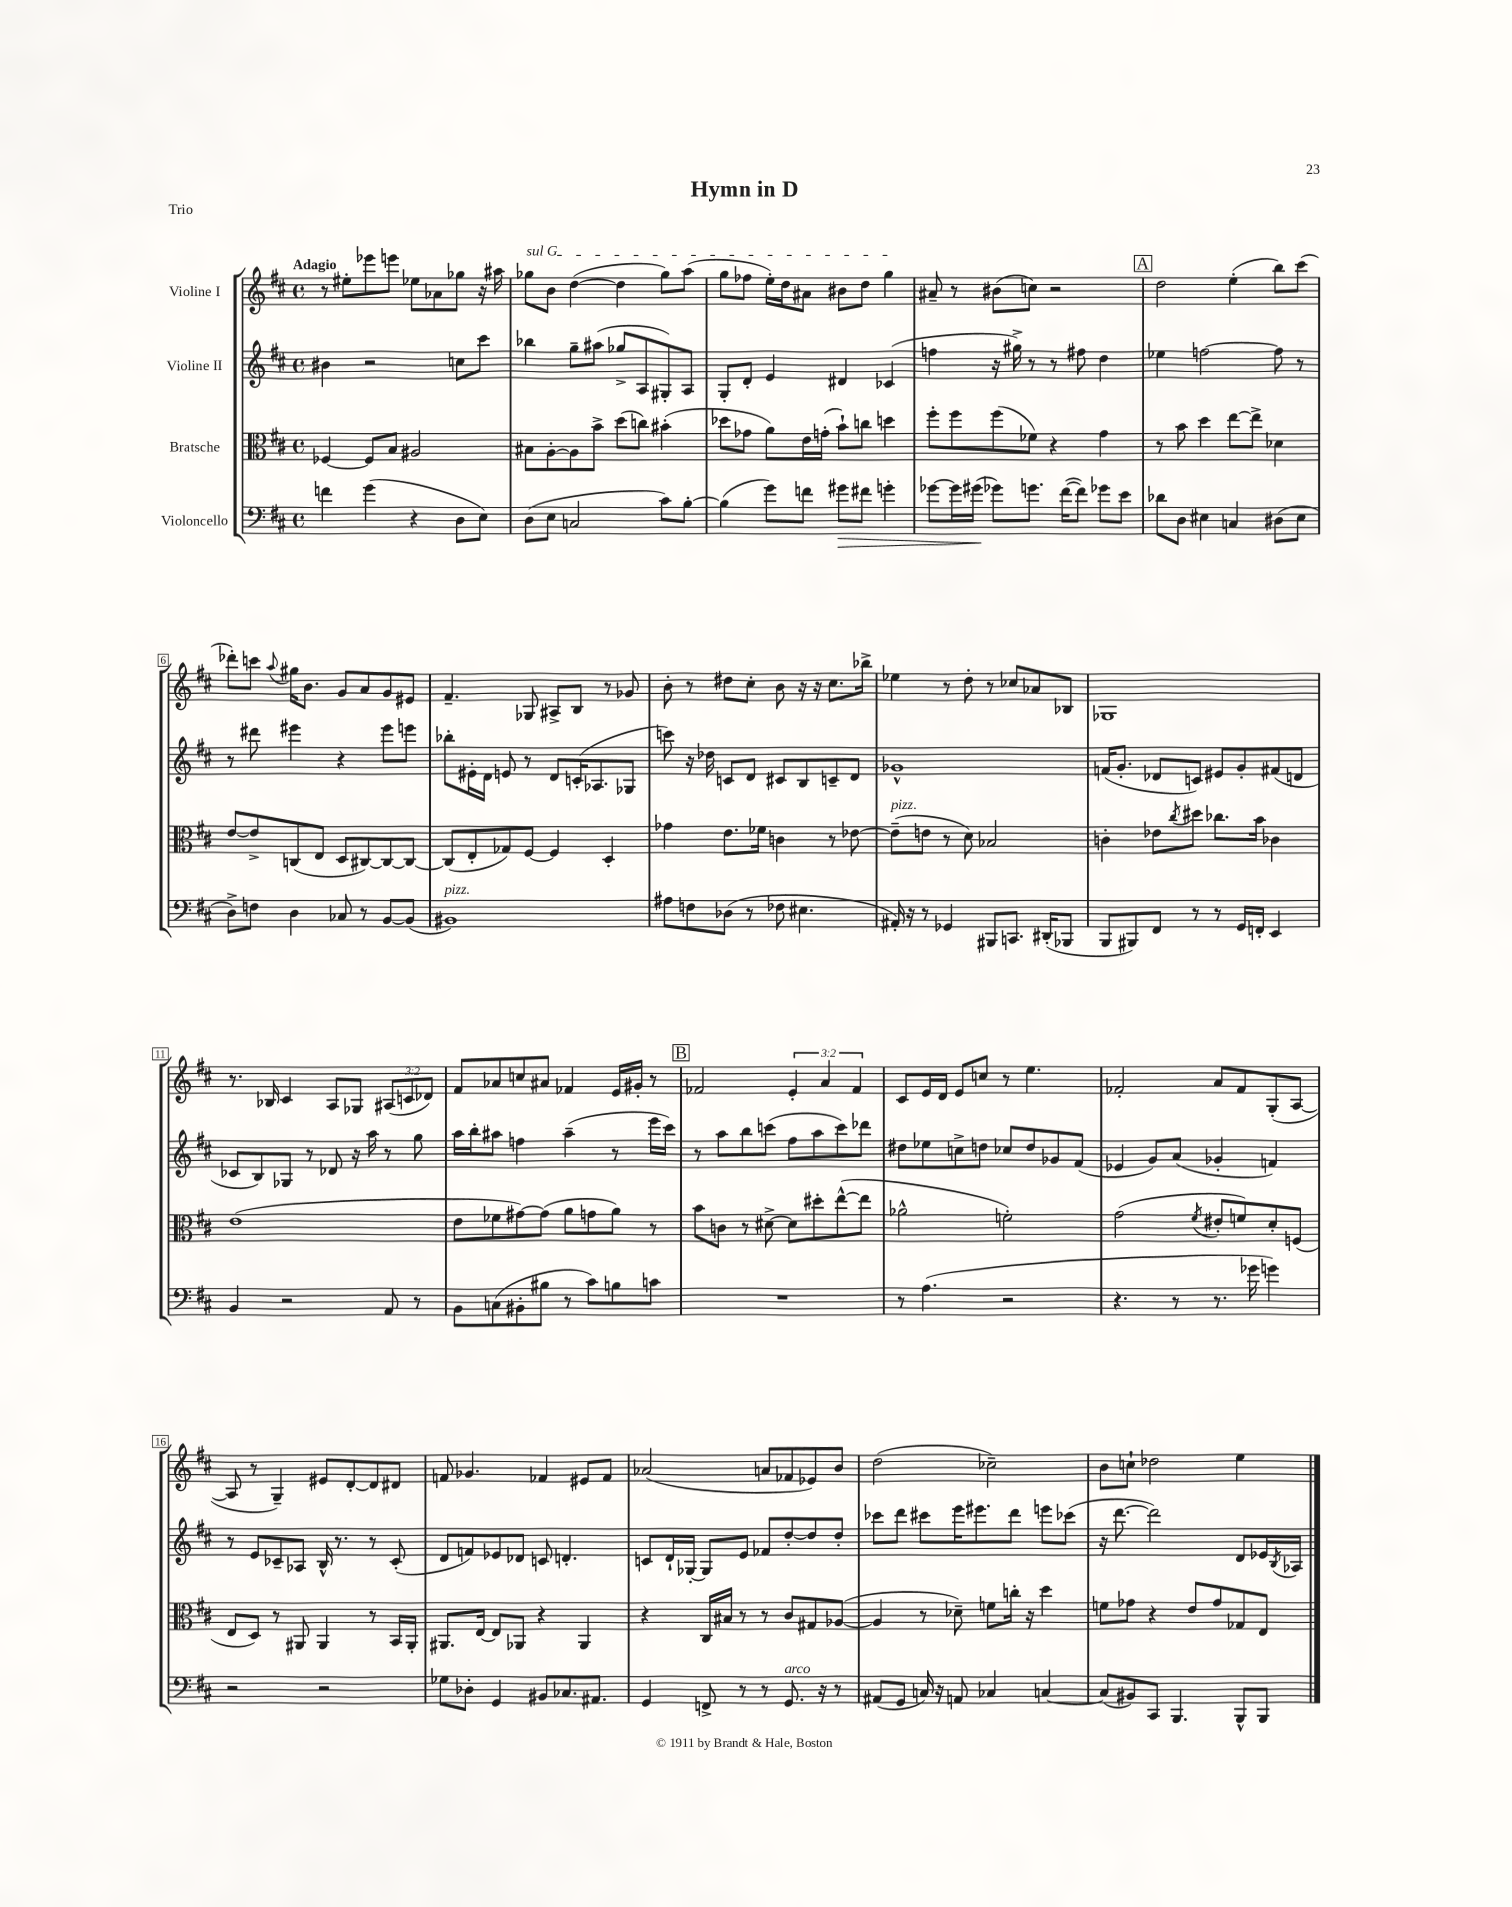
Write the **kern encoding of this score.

**kern	**kern	**kern	**kern
*staff4	*staff3	*staff2	*staff1
*clefF4	*clefC3	*clefG2	*clefG2
*k[f#c#]	*k[f#c#]	*k[f#c#]	*k[f#c#]
*M4/4	*M4/4	*M4/4	*M4/4
*met(c)	*met(c)	*met(c)	*met(c)
4f\	[4F-/	4b#\	8r
.	.	.	8ee#'\L
(4g\	8F-/]L	2r	8eee-\
.	8B/J	.	8eee\J
4r	2A#/	.	8ee-\L
.	.	.	8a-\
8D\L	.	8cc\L	8gg-\J
8E\J)	.	8ccc#\J	16r
.	.	.	16aa#\
=	=	=	=
(8D\L	8B#\L	4bb-\	8gg-\L
8E\J	[8A'\	.	8b\J
2C/	8A\]	8gg~\L	([4dd\
.	8b^\J	(8aa#\J	.
.	(8dd\L	8gg-^/L	4dd\]
.	8cc\J)	8A/	.
8c#\L)	(4b#'\	8G#'/)	8gg-\L)
[8B'\J	.	8A/J	(8aa\J
=	=	=	=
(4B\]	8dd-\L	8G'/L	8gg\L
.	8g-\J	8d'/J	8ff-\J
8g\L)	8a\L)	4e/	16ee'\LL)
.	.	.	16dd\J
8f\J	16e\L	.	8a#\J
.	(16g'\JJ	.	.
8g#\L	8b`\L)	4d#/	8b#\L
8f#\J	8cc\J	.	8dd\J
4g'\	4dd\	(4c-/	4gg\
=	=	=	=
[8g-\L	8ff#'\L	4ff\	8a#~/
16g-\]L	8ff#\	.	8r
(16g#\JJ	.	.	.
8g-\L)	(8ff#\	16r	(8b#\L
.	.	16gg#^\)	.
8.g\J	8f-\J)	8r	8cc\J)
.	4r	8r	2r
([16f#\LK	.	.	.
8f#\]J)	.	8ff#\	.
8g-\L	4g\	4dd\	.
8e\J	.	.	.
=	=	=	=
8d-\L	8r	4ee-\	2dd\
8D\J	8b\	.	.
4E#\	4dd\	[2ff\	.
4C/	[8ee\L	.	(4ee'\
.	8ee^\]J	.	.
(8D#\L	4d-\	8ff\]	8bb\L)
8E#\J	.	8r	(8ccc#\J
=	=	=	=
8D^\L)	[8e/L	8r	8ddd-'\L)
8F\J	8e^/]	8ddd#\	8ccc\J
.	.	.	8qqaa/
4D\	(8C/	4eee#\	16gg#\LK
.	.	.	8.b\J
.	8E/J	.	.
8C-/	8D/L	4r	8g/L
8r	[8C#/)	.	8a/
[8BB/L	8C#/_	8eee#\L	8g/
(8BB/]J	8C#/_J	8eee\J	8e#/J
=	=	=	=
1BB#)	(8C#/]L	8bb-'\L	4.f#~/
.	8E'/	16e#'\L	.
.	.	16d\JJ	.
.	8G-/)	8e/	.
.	[8F#/J	8r	8G-/
.	4F#/]	8d/L	8A#^/L
.	.	(16c'/K	8B/J
.	.	8.A-/	.
.	4D'/	.	8r
.	.	8G-/J	8g-/
=	=	=	=
8A#\L	4g-\	8ccc\)	8b'\
8F\	.	16r	8r
.	.	16dd-\	.
(8D-\J	8.e\L	8c/L	8dd#\L
8r	.	8d/J	8cc#'\J
.	16f-\Jk	.	.
8F-\	4c\	8c#/L	8b\
4.E#\	.	8B/	16r
.	.	.	16r
.	8r	8c~/	8.cc#\L
.	[8e-\	8d/J	.
.	.	.	16bb-^\Jk
=	=	=	=
16AA#'/)	(8e-~\]L	1g-^^	4ee-\
16r	.	.	.
8r	8e\J	.	.
4GG-/	8r	.	8r
.	8d\)	.	8dd'\
8BBB#/L	2B-/	.	8r
8.CC/J	.	.	8cc-/L
.	.	.	8a-/
(16DD#'/LK	.	.	.
8BBB-/J	.	.	8B-/J
=	=	=	=
8BBB/L	4c'\	(16f/LK	1G-
.	.	8.g'/J	.
8BBB#/)	.	.	.
8FF#/J	8e-\L	8d-/L	.
.	8qcc#/	.	.
8r	8dd#\J	8c/J)	.
8r	8.cc-\L	8e#/L	.
16GG/LL	.	8g'/	.
16FF'/JJ	16b\Jk	.	.
4EE/	4c-\	(8f#/	.
.	.	8d/J	.
=	=	=	=
4BB/	(1e	8c-/L	8.r
.	.	8B/)	.
.	.	.	16B-/
2r	.	8G-/J	4c#/
.	.	8r	.
.	.	8d-/	8A/L
.	.	16r	8G-/J
.	.	16aa\	.
8AA/	.	8r	(12A#/L
.	.	.	12c/
8r	.	8gg\	.
.	.	.	12d-/J)
=	=	=	=
8BB\L	8e\L	16aa\LL	8f#/L
.	.	16bb'\J	.
(8C\	8f-\	8aa#\J	8a-/
8BB#'\	[8g#\)	4ff\	8cc/
8B#\J	(8g#\]J	.	8a#/J
8r	8a\L	(4aa#~\	4f-/
8c#\L)	8g\	.	.
8B\	8a\J)	8r	16e/LL
.	.	.	16g#'/JJ
8c\J	8r	16eee\LL	8r
.	.	16ccc#\JJ)	.
=	=	=	=
1r	8b\L	8r	2f-/
.	8c\J	8aa\L	.
.	8r	8bb\	.
.	[8d#^\	(8ccc\J	.
.	8d#\]L	8ff#\L	6e'/
.	8dd#'\	8aa\	.
.	.	.	6a/
.	([8ee^^\	8ccc\)	.
.	.	.	6f-/
.	8ee\]J	8ddd-\J	.
=	=	=	=
8r	2a-^^\	8dd#\L	8c#/L
(4.A\	.	8ee-\	16e/L
.	.	.	16d/JJ
.	.	8cc^\	8e/L
.	.	8dd\J	8cc/J
2r	2f'\)	8cc-/L	8r
.	.	8dd/	4.ee\
.	.	8g-/	.
.	.	(8f#/J	.
=	=	=	=
4.r	(2g\	4e-/	2f-'/
.	.	8g/L)	.
8r	.	(8a/J	.
.	8qf#/	.	.
8.r	8e#'/L	4g-'/	8a/L
.	8f/)	.	8f-/
16g-\	.	.	.
4g\)	8d'/	4f/)	(8G'/
.	(8F/J	.	[8A/J
=	=	=	=
2r	8E/L	8r	8A/]
.	8D/J)	8e/L	8r
.	8r	8c-~/	4G~/)
.	8AA#/	8A-/J	.
2r	4AA#/	16B^^/	8e#/L
.	.	8.r	.
.	.	.	[8d'/
.	8r	8r	8d/]
.	16BB/LL	(8c-'/	8d#/J
.	16AA#'/JJ	.	.
=	=	=	=
8G-\L	8.AA#/L	8d/L	8f/
8D-'\J	.	8f/)	4.g-/
.	[16E/Jk	.	.
4GG/	8E/]L	8e-/	.
.	8AA-/J	8d-/J	.
8BB#/L	4r	8c/	4f-/
8.C-/	.	4.d'/	.
.	4AA-/	.	8e#/L
8.AA#/J	.	.	.
.	.	.	8f-/J
=	=	=	=
4GG/	4r	8c/L	(2a-/
.	.	16d`/L	.
.	.	[16G-'/JJ	.
8FF^/	16C#/LL	8G-/]L	.
.	16B#/JJ	.	.
8r	8r	8e/J	.
8r	8r	8f-/L	8a/L
8.GG/	8c#/L	[8dd'/	8f-/
.	8G#/	8dd/]	8e-/)
16r	.	.	.
8r	([8A-/J	8dd'/J	8b/J
=	=	=	=
(8AA#/L	4A-/]	8ccc-\L	(2dd\
8GG/J	.	8ddd\J	.
16C/)	8r	8ccc#\L	.
16r	.	.	.
8AA/	8d-~\)	16eee\K	.
.	.	8.eee#\	.
4C-/	8f\L	.	2cc-~\)
.	16cc'\Jk	8ddd\J	.
.	16r	.	.
[4C/	4dd\	8eee\L	.
.	.	(8ccc-\J	.
=	=	=	=
(8C/]L	8f\L	16r	8b\L
.	.	[8.ddd\	.
8BB#/)	8g-\J	.	8cc`\J
8CC#/J	4r	2ddd\])	2dd-\
4.BBB/	.	.	.
.	8e/L	.	.
.	8g-/	.	.
8BBB^^/L	8G-/	8d/L	4ee\
8BBB/J	8E/J	16e-/L	.
.	.	8qB/	.
.	.	16A-/JJ	.
==	==	==	==
*-	*-	*-	*-
